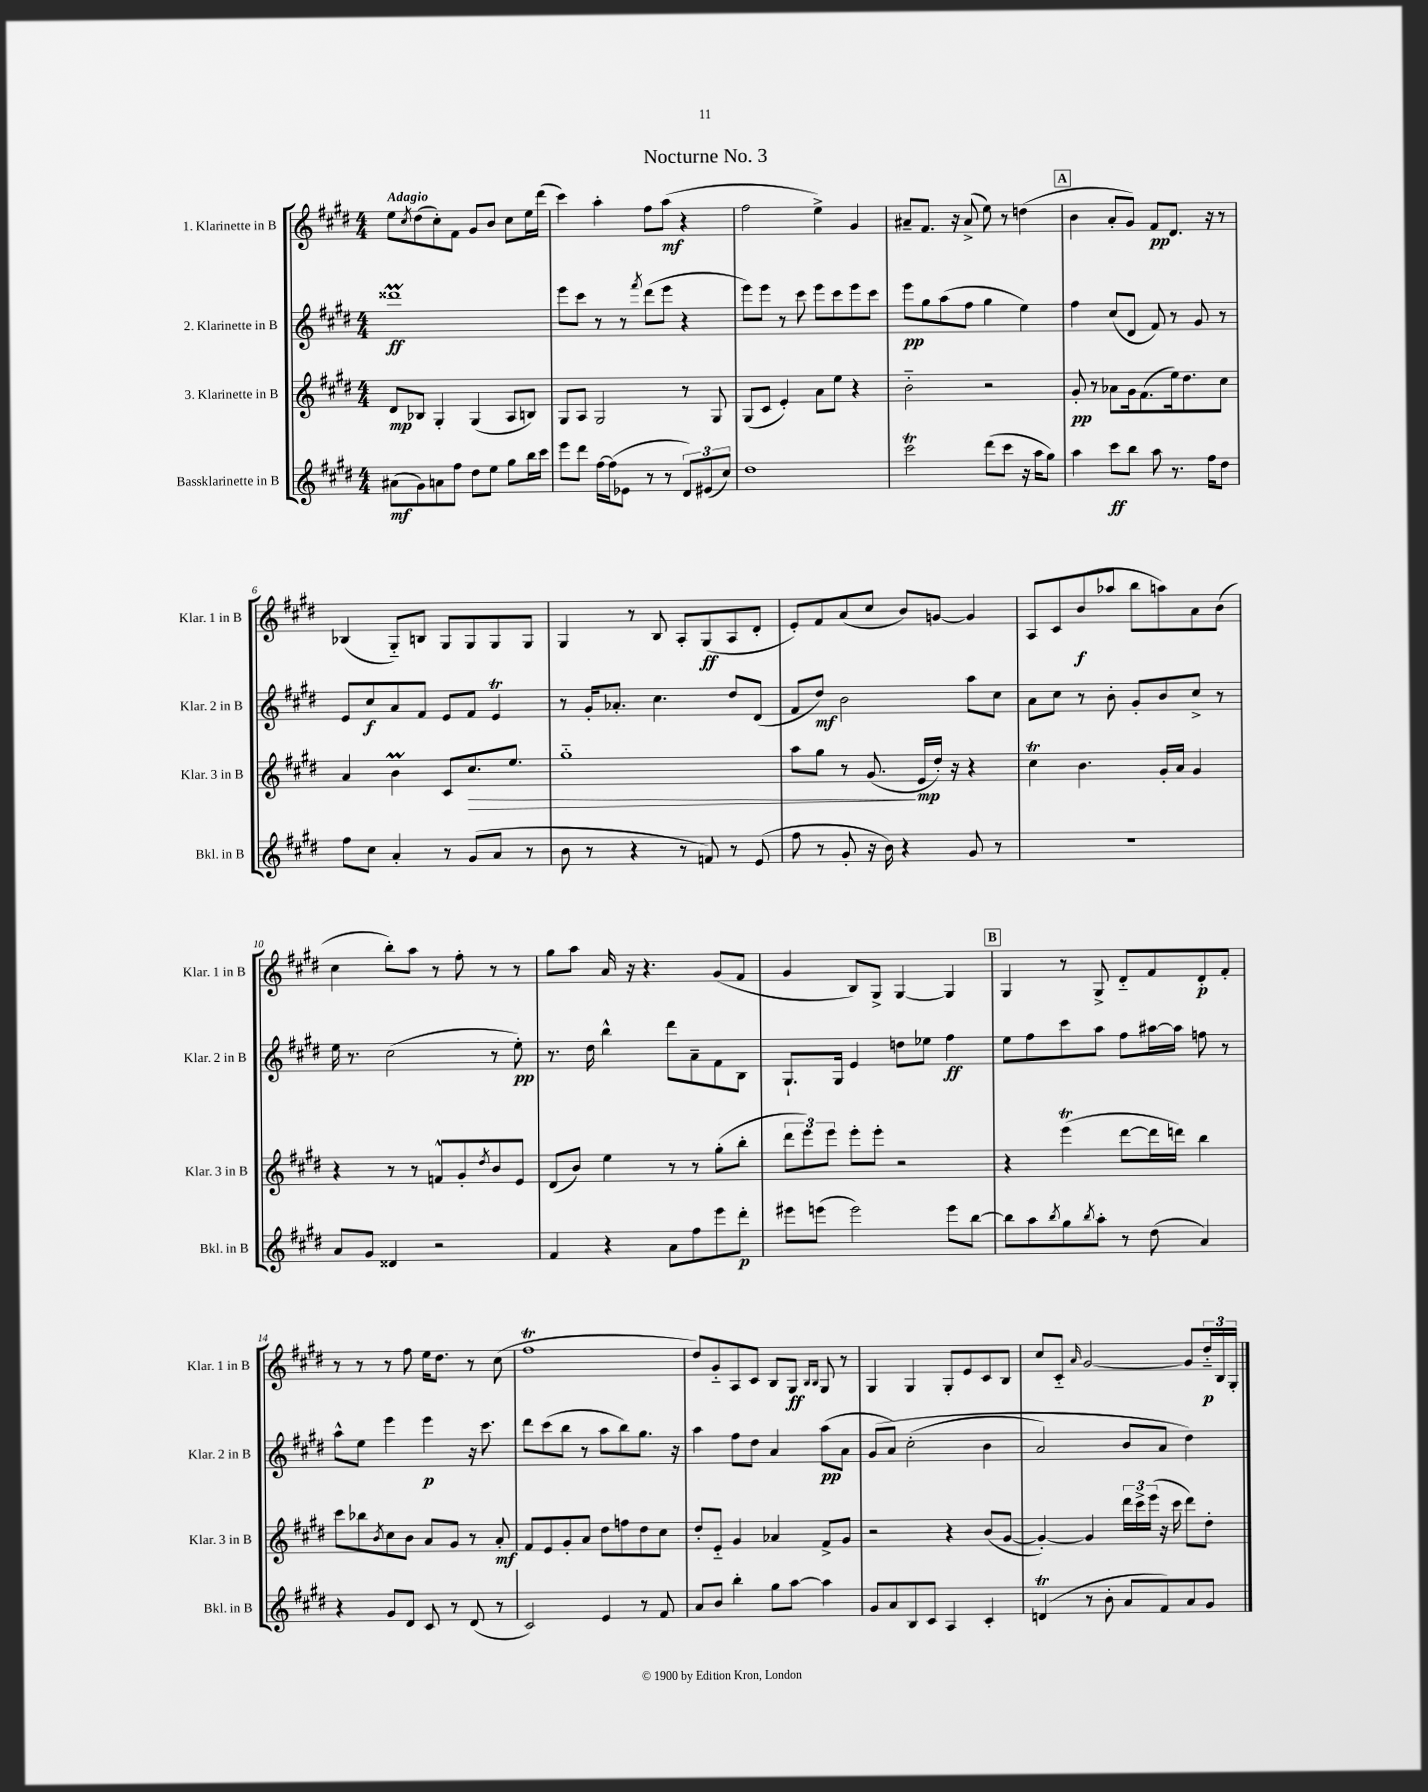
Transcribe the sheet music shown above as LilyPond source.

\header { title = "Nocturne No. 3" }
<<
\new StaffGroup <<
\new Staff = "s0" \with { instrumentName = "1. Klarinette in B" shortInstrumentName = "Klar. 1 in B" } {
    \clef treble \key e \major \numericTimeSignature \time 4/4 \tempo "Adagio"
    e''8 \acciaccatura { cis''8 } dis''8( cis''8-.) fis'8 gis'8 b'8 cis''8 e''16 dis'''16( |
    cis'''4) a''4-. fis''8 a''8\mf( r4 |
    fis''2 e''4->) gis'4 |
    ais'8-- fis'8. r16 ais'8->( e''8) r8 d''4( |
    \mark \markup { \box "A" } b'4 a'8-. gis'8) fis'8\pp dis'8. r16 r8 |
    bes4( gis8-_) b8 gis8 gis8 gis8 gis8 |
    gis4 r8 b8 a8-. gis8\ff( a8 dis'8-. |
    e'8-.) fis'8 a'8( cis''8 b'8) g'8~ g'4 |
    a8 cis'8 b'8\f( aes''8 b''8 a''8) a'8 b'8( |
    cis''4 b''8-.) a''8 r8 fis''8-. r8 r8 |
    gis''8 a''8 a'16 r16 r4. gis'8( fis'8 |
    gis'4 b8) gis8-> gis4~ gis4 |
    \mark \markup { \box "B" } gis4 r8 gis8-> dis'8-_ fis'8 dis'8-.\p fis'8-. |
    r8 r8 r8 fis''8 e''16 dis''8. r8 cis''8( |
    fis''1\trill |
    dis''8) gis'8-_ a8 cis'8 b8 gis8\ff \grace { b16 b16 } gis8 r8 |
    gis4 gis4 gis8-. e'8 cis'8 b8 |
    cis''8 cis'8-_ \grace { a'16 } gis'2~ gis'8 \tuplet 3/2 { dis''16-_\p b16 gis16-. } \bar "|." |
}
\new Staff = "s1" \with { instrumentName = "2. Klarinette in B" shortInstrumentName = "Klar. 2 in B" } {
    \clef treble \key e \major \numericTimeSignature \time 4/4
    disis'''1\prall\ff |
    e'''8 cis'''8 r8 r8 \acciaccatura { fis'''8 } dis'''8( e'''8 r4 |
    e'''8) e'''8 r8 cis'''8 e'''8 cis'''8 e'''8 cis'''8 |
    e'''8\pp gis''8 a''8( fis''8 gis''4 e''4) |
    \mark \markup { \box "A" } fis''4 cis''8( dis'8 fis'8) r8 gis'8 r8 |
    e'8 cis''8\f a'8 fis'8 e'8 fis'8 e'4\trill |
    r8 gis'16-. aes'8.-. cis''4. dis''8 dis'8( |
    fis'8 dis''8\mf) b'2 a''8 cis''8 |
    a'8 cis''8 r8 b'8-. gis'8-. b'8 cis''8-> r8 |
    e''16 r8. cis''2( r8 e''8-.\pp) |
    r8. dis''16 b''4-^ dis'''8 a'8-- fis'8 b8 |
    gis8.-! gis16 e'4 d''8 ees''8 fis''4\ff |
    \mark \markup { \box "B" } e''8 fis''8 cis'''8 a''8 fis''8 ais''16~ ais''16 f''8 r8 |
    a''8-^ e''8 e'''4 e'''4\p r16 cis'''8. |
    dis'''8 cis'''8( b''8 r8 a''8 b''8) gis''8. r16 |
    a''4 fis''8 dis''8 a'4 a''8\pp( a'8 |
    gis'8\( a'8) cis''2-.( b'4 |
    a'2) b'8 a'8 dis''4\) \bar "|." |
}
\new Staff = "s2" \with { instrumentName = "3. Klarinette in B" shortInstrumentName = "Klar. 3 in B" } {
    \clef treble \key e \major \numericTimeSignature \time 4/4
    dis'8\mp bes8 gis4-. gis4( a8 b8) |
    gis8 a8 gis2 r8 gis8 |
    gis8( cis'8 e'4-.) a'8 e''8 r4 |
    b'2-_ r2 |
    \mark \markup { \box "A" } gis'8-.\pp r8 aes'8 gis'16 fis'8.( e''16) dis''8. cis''8 |
    a'4 b'4\prall cis'8 cis''8.\> e''8. |
    gis''1-_ |
    a''8 gis''8 r8 gis'8.\!( e'16\mp dis''16-.) r16 r4 |
    cis''4\trill b'4. gis'16-. a'16 gis'4 |
    r4 r8 r8 f'8-^ gis'8-. \acciaccatura { dis''8 } b'8 e'8 |
    dis'8( b'8) e''4 r8 r8 gis''8-.( b''8-. |
    \tuplet 3/2 { dis'''8 e'''8) e'''8 } e'''8-. e'''8-. r2 |
    \mark \markup { \box "B" } r4 e'''4\trill( dis'''8~ dis'''16 d'''16) b''4 |
    cis'''8 bes''8 \acciaccatura { b'8 } cis''8 b'8 a'8 gis'8 r8 a'8-.\mf |
    fis'8 e'8 gis'8-. a'8 dis''8 f''8 dis''8 cis''8 |
    dis''8-. e'8-_ gis'4 aes'4 fis'8-> gis'8 |
    r2 r4 b'8( gis'8~ |
    gis'4~-.) gis'4 \tuplet 3/2 { dis'''16 cis'''16-> e'''16( } r16 cis'''16 dis'''8) dis''8-. \bar "|." |
}
\new Staff = "s3" \with { instrumentName = "Bassklarinette in B" shortInstrumentName = "Bkl. in B" } {
    \clef treble \key e \major \numericTimeSignature \time 4/4
    ais'8\mf( gis'8) a'8 fis''8 dis''8 e''8 gis''8 b''16 cis'''16 |
    e'''8 dis'''8 fis''16~ fis''16( ees'8 r8 r8 \tuplet 3/2 { dis'8) eis'8( cis''8) } |
    dis''1 |
    cis'''2\trill dis'''8( cis'''8 r16 a''16 gis''8) |
    \mark \markup { \box "A" } a''4 cis'''8\ff b''8 a''8 r8. fis''16 dis''8 |
    fis''8 cis''8 a'4-. r8 gis'8( a'8 r8 |
    b'8 r8 r4 r8 f'8) r8 e'8( |
    fis''8 r8 gis'8-. r16 b'16) r4 gis'8 r8 |
    R1 |
    a'8 gis'8 disis'4 r2 |
    fis'4 r4 a'8 fis''8 e'''8 dis'''8-.\p |
    eis'''8 e'''8( e'''2) e'''8 b''8~ |
    \mark \markup { \box "B" } b''8 a''8 \acciaccatura { b''8 } gis''8 \acciaccatura { b''8 } a''8-. r8 dis''8( a'4) |
    r4 gis'8 dis'8 cis'8 r8 dis'8( r8 |
    cis'2) e'4 r8 fis'8 |
    a'8 b'8 b''4-. gis''8 a''8~ a''4 |
    gis'8 a'8 b8 cis'8 a4 cis'4-. |
    d'4\trill( r8 b'8-. a'8 fis'8) a'8 gis'8 \bar "|." |
}
>>
>>
